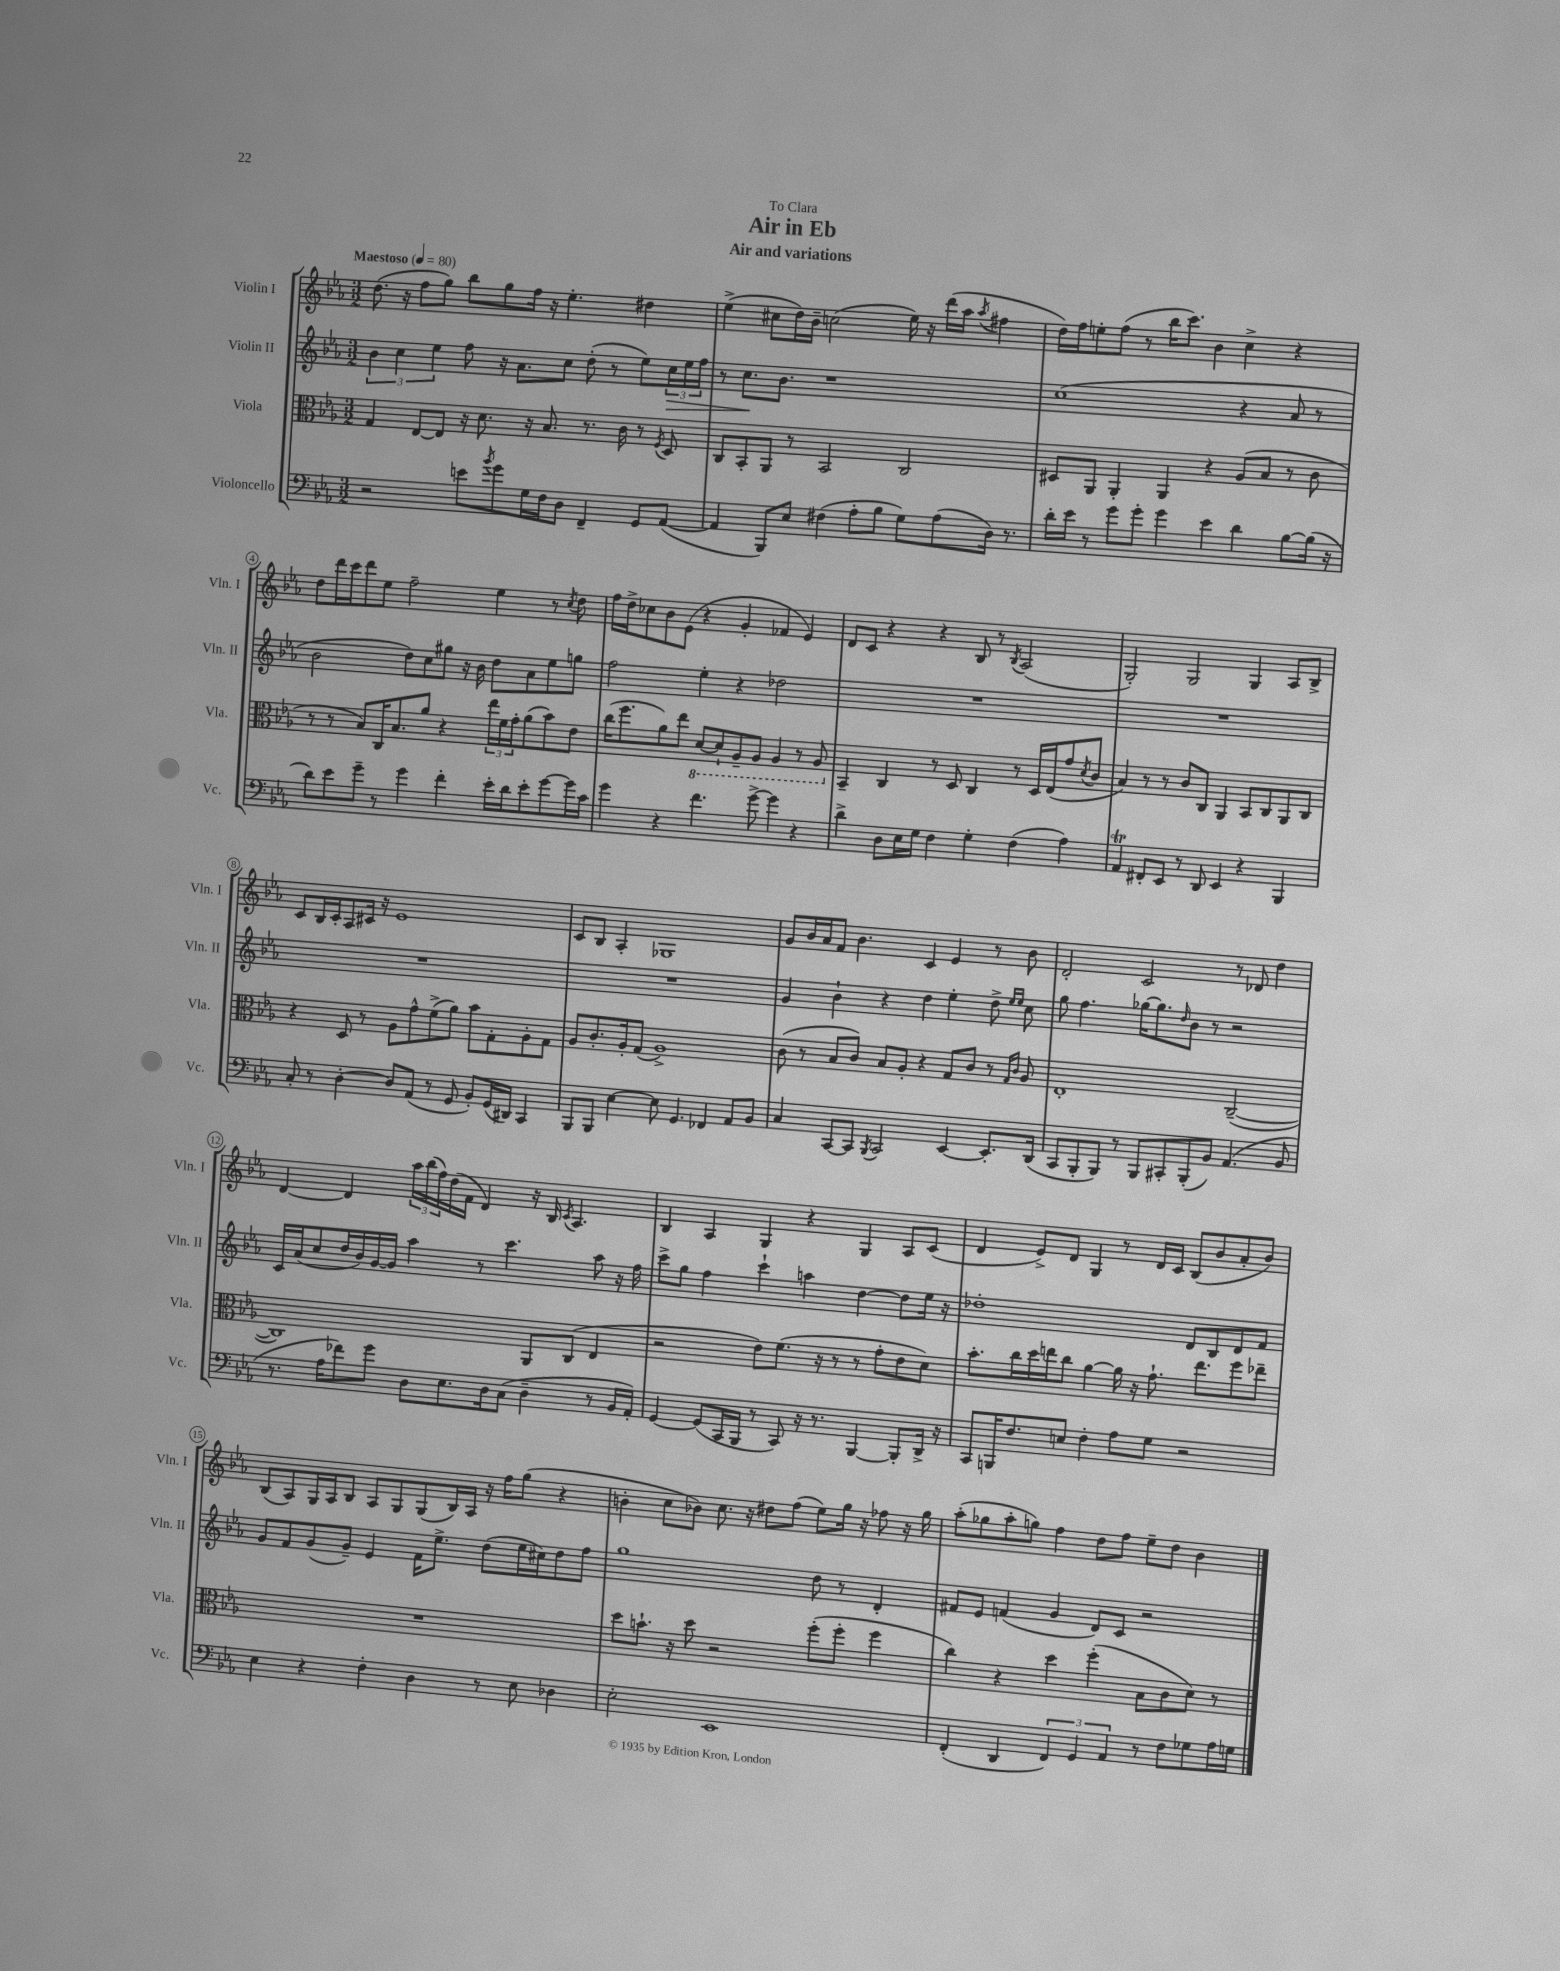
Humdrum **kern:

**kern	**kern	**kern	**dynam	**kern
*part4	*part3	*part2	*part2	*part1
*staff4	*staff3	*staff2	*staff2	*staff1
*I"Violoncello	*I"Viola	*I"Violin II	*	*I"Violin I
*I'Vc.	*I'Vla.	*I'Vln. II	*	*I'Vln. I
*clefF4	*clefC3	*clefG2	*	*clefG2
*k[b-e-a-]	*k[b-e-a-]	*k[b-e-a-]	*	*k[b-e-a-]
*M3/2	*M3/2	*M3/2	*	*M3/2
*MM80	*MM80	*MM80	*	*MM80
=1	=1	=1	=1	=1
!	!	!	!	!LO:TX:a:B:t=Maestoso
2r	4G/	6b-\	.	(8.dd\
.	.	6cc\	.	.
.	.	.	.	16r
.	[8E-/L	.	.	8ff\L
.	.	6ee-\	.	.
.	8E-/J]	.	.	8gg\J)
8en\L	16r	8ff\	.	8bb-\L
.	8.d\	.	.	.
8qb-/	.	.	.	.
8g\	.	16r	.	8gg\
.	.	8.a-\L	.	.
16G\L	16r	.	.	16ff\Jk
16F\J	8.B-/	.	.	16r
8D\J	.	8cc\J	.	4.ee-'\
4FF~/	8.r	(8dd'\	.	.
.	.	8r	.	.
.	16c\	.	.	.
8GG/L	8r	8ee-\L)	.	4dd#X\
.	8qF/	.	.	.
!	!	!	!LO:HP:b	!
([8AA-/J	8D/	24cc\L	>	.
.	.	24ee-\	.	.
.	.	24ff\JJ	.	.
=2	=2	=2	=2	=2
4AA-/]	8C/L	8r	.	(4ee-^\
.	8BB-'/	8.cc\L	.	.
8BBB-/L)	8AA-/J	.	.	8cc#X\L
.	.	8.b-\J	]	.
8E-/J	8r	.	.	16dd\L)
.	.	.	.	16b-~\JJ
(4F#X\	2BB-/	1r	.	(2ccn\
8A-'\L	.	.	.	.
8B-\J	.	.	.	.
8G\L)	2C/	.	.	16ee-\)
.	.	.	.	16r
(8A-\	.	.	.	(16ddd\LL
.	.	.	.	16aa-\JJ
.	.	.	.	8qaa-/
16D\Jk)	.	.	.	4ff#X\
8.r	.	.	.	.
=3	=3	=3	=3	=3
16d'\LL	8D#X/L	(1cc	.	16dd\LL)
16e-\JJ	.	.	.	16ff\J
8r	8AA-/J	.	.	8een'\
8g\L	4AA-'/	.	.	(8ff\J
8g'\J	.	.	.	8r
4g\	4AA-/	.	.	16bb-\KL
.	.	.	.	8.ccc\J)
4e-\	4r	.	.	4b-\
4d\	(8A-/L	4r	.	4cc^\
.	8B-/J	.	.	.
[8B-\L	8r	8a-/	.	4r
(16B-\Jk]	8c\	8r	.	.
16r	.	.	.	.
!!LO:LB:g=z
=4	=4	=4	=4	=4
8d\L)	8r	2b-\	.	8dd\L
8e-\	8r	.	.	16ddd\L
.	.	.	.	16ccc\J
8g~\J	8B-/L)	.	.	8ddd\
8r	16C/K	.	.	8ee-\J
.	8.B-/	.	.	.
4g\	.	8dd\L)	.	2ff~\
.	8a-/J	8cc\	.	.
4f'\	4r	8gg#X\J	.	.
.	.	16r	.	.
.	.	16b-\	.	.
16e-'\LL	24ee-\LL	8dd\L	.	4ee-\
.	24f\	.	.	.
16d\J	.	.	.	.
.	24g'\J	.	.	.
8e-'\	(8a-\	8a-\	.	.
[8g\	8b-\)	8ee-\	.	8r
.	.	.	.	8qcc/
16g\L]	8e-\J	8ggn\J	.	8dd\
16c\JJ	.	.	.	.
=5	=5	=5	=5	=5
4g\	(16cc\KL	2ff\	.	16ff\LL
.	8.ff\	.	.	16dd^\J
.	.	.	.	8cc-X\
4r	8a-\)	.	.	8b-\
.	8ee-\J	.	.	(8e-\J
*	*8ba	*	*	*
4.f\	[8D/L	4ee-'\	.	4r
.	8D`/]	.	.	.
.	8AA-~/	4r	.	4g'/
[8g^\	8AA-/J	.	.	.
4g\]	4AA-/	2dd-X\	.	4f-X/
4r	8r	.	.	4e-/)
.	8AA-/	.	.	.
=6	=6	=6	=6	=6
*	*X8ba	*	*	*
4d^\	4BB-~/	1.r	.	8d/L
.	.	.	.	8c/J
8D\L	4C/	.	.	4r
16E-\L	.	.	.	.
16G\JJ	.	.	.	.
4F\	8r	.	.	4r
.	8D/	.	.	.
4G'\	4C/	.	.	8B-/
.	.	.	.	8r
.	.	.	.	8qB-/
(4F\	8r	.	.	(2A-/
.	16D/LL	.	.	.
.	(16E-/J	.	.	.
4A-\)	8g/	.	.	.
.	8qd/	.	.	.
.	8c/J	.	.	.
=7	=7	=7	=7	=7
4AA-T/	4B-/)	1.r	.	2G'/)
8FF#X'/L	8r	.	.	.
8EE-/J	8r	.	.	.
8r	8c/L	.	.	2G/
8DD/	8C/J	.	.	.
4EE-/	4AA-/	.	.	.
4r	8BB-/L	.	.	4G/
.	8C/	.	.	.
4BBB-/	8AA-/	.	.	8A-/L
.	8C/J	.	.	8B-^/J
!!LO:LB:g=z
=8	=8	=8	=8	=8
8C'/	4r	1.r	.	8c/L
8r	.	.	.	16B-/L
.	.	.	.	16c'/J
[4D'\	8D/	.	.	8A-/
.	8r	.	.	16c#X/Jk
.	.	.	.	16r
8D/L]	8A-\L	.	.	1e-
(8AA-/J	8g^^\	.	.	.
8r	(8f^\	.	.	.
8GG/	8a-\J)	.	.	.
8BB-'/L)	8b-\L	.	.	.
(16GG/L	8G'\	.	.	.
16DD#X/JJ)	.	.	.	.
4CC/	8A-'\	.	.	.
.	8G\J	.	.	.
=9	=9	=9	=9	=9
8BBB-/L	8A-/L	1.r	.	8c/L
8BBB-/J	8.c'/	.	.	8B-/J
[4E-\	.	.	.	4A-'/
.	16A-'/k	.	.	.
.	(8G/J	.	.	.
8E-\]	1A-^)	.	.	1G-X
4.GG/	.	.	.	.
4FF-X/	.	.	.	.
8AA-/L	.	.	.	.
8BB-/J	.	.	.	.
=10	=10	=10	=10	=10
4C/	(8c\	4g/	.	8g/L
.	8r	.	.	16b-/L
.	.	.	.	16a-/J
[8CC/L	8B-/L	4b-`\	.	8f/J
8CC/J]	8c/J)	.	.	4.b-\
8qBBB-/	.	.	.	.
2CC/	8B-/L	4r	.	.
.	8A-'/J	.	.	.
.	4r	4dd\	.	4c/
[4EE-/	8G/L	4ee-'\	.	4e-/
.	8c/J	.	.	.
8.EE-'/L]	8r	8dd^\	.	8r
.	16qqG/LL	16qqee-/LL	.	.
.	16qqc/JJ	16qqee-/JJ	.	.
.	8A-/	8cc\	.	8b-\
(16DD/Jk	.	.	.	.
=11	=11	=11	=11	=11
8CC/L	1E-'	8gg\	.	2d'/
8BBB-'/	.	4.ff\	.	.
8BBB-/J)	.	.	.	.
8r	.	.	.	.
8BBB-/L	.	[16gg-X\KL	.	2c/
.	.	8.gg-\]	.	.
8CC#X'/	.	.	.	.
.	.	16qqdd/	.	.
(8BBB-'/	.	8b-\J	.	.
8BB-/J)	.	8r	.	.
(4.AA-/	([2C~/	2r	.	8r
.	.	.	.	8d-X/
.	.	.	.	4dd\
8BB-/	.	.	.	.
!!LO:LB:g=z
=12	=12	=12	=12	=12
8.r	1C])	16c/LL	.	[4d/
.	.	(16a-/J	.	.
.	.	8cc/	.	.
16A-\KL	.	.	.	.
8f-X\)	.	16dd/L	.	4d/]
.	.	16b-/)	.	.
8g\J	.	[16g/	.	.
.	.	16g/JJ]	.	.
8D\L	.	4aa-\	.	24aa-\LL
.	.	.	.	(24bb-\
.	.	.	.	24ff\)
8.E-\	.	.	.	(16dd\
.	.	.	.	16f\JJ
.	.	8r	.	4d/)
16D\k	.	.	.	.
(8C\J	.	4.ccc\	.	.
4D~\	8AA-/L	.	.	16r
.	.	.	.	16B-/
.	.	.	.	8qc/
.	(8C/J	.	.	4.A-/
8r	4E-/	8aa-\	.	.
16BB-/LL	.	16r	.	.
16AA-'/JJ)	.	16ff\	.	.
=13	=13	=13	=13	=13
[4GG/	2r	8ccc^\L	.	4B-/
.	.	8gg\J	.	.
(8GG/L]	.	4ff\	.	4A-/
16CC/L	.	.	.	.
16BBB-/JJ	.	.	.	.
8r	8e-\L)	4ccc`\	.	4G/
8CC/)	(8.f\J	.	.	.
16r	.	4aan\	.	4r
8.r	16r	.	.	.
.	8r	.	.	.
[4BBB-/	8r	[4dd\	.	4G/
.	8g'\L	.	.	.
8BBB-'/L]	8e-\	8dd\L]	.	8A-/L
16DD^/Jk	8d\J)	16ee-\Jk	.	(8c/J
16r	.	16r	.	.
=14	=14	=14	=14	=14
8CC/L	8.b-'\L	1dd-X'	.	4d/
16BBBn/K	.	.	.	.
8.F/	16cc\L	.	.	.
.	16dd\	.	.	8e-^/L)
.	16een\J	.	.	.
8En/J	8cc\J	.	.	8d/J
4F'\	[4a-\	.	.	4G/
8A-\L	16a-\]	.	.	8r
.	16r	.	.	.
8G\J	8.g`\	.	.	16d/LL
.	.	.	.	16c/JJ
2r	.	8d/L	.	(8B-/L
.	8.ee\L	.	.	.
.	.	8B-/	.	8b-/
.	8ff\	8d/	.	8a-'/
.	8ee-X~\J	8f/J	.	8b-/J)
!!LO:LB:g=z
=15	=15	=15	=15	=15
4E-\	1.r	8g/L	.	(8B-/L
.	.	8f/	.	8A-/)
4r	.	(8g/	.	16G/L
.	.	.	.	16A-/J
.	.	8g~/J)	.	8B-/J
4F'\	.	4e-/	.	8A-/L
.	.	.	.	8G/
4D\	.	16f\KL	.	(8G/
.	.	8.ee-^\J	.	.
.	.	.	.	16B-/L)
.	.	.	.	16A-/JJ
8r	.	(8dd\L	.	16r
.	.	.	.	16ff\KL
8E-\	.	16ee-\L	.	(8gg\J
.	.	16cc#X\J)	.	.
4D-X\	.	8dd\	.	4r
.	.	8ff\J	.	.
=16	=16	=16	=16	=16
2E-'\	8dd\L	1gg	.	4bn'\
.	8.bn`\J	.	.	.
.	.	.	.	8cc\L
.	16r	.	.	.
.	8dd\	.	.	8b-X\J)
1EE-	2r	.	.	8.cc\
.	.	.	.	16r
.	.	.	.	8dd#X\L
.	.	.	.	(8ff\J
.	(8ff'\L	8dd\	.	8ee-\L)
.	8ff'\J	8r	.	16gg\Jk
.	.	.	.	16r
.	4ff\	4d'/	.	8ff-X\
.	.	.	.	16r
.	.	.	.	16gg\
=17	=17	=17	=17	=17
(4FF'/	4cc\)	8f#X/L	.	(8aa-'\L
.	.	8e-/J	.	8gg-X\
4DD/	4r	(4fn/	.	8aa-'\
.	.	.	.	8ggn\J)
6FF/)	4dd\	4g/	.	4ff\
6GG/	.	.	.	.
.	(4ff'\	8d/L)	.	8dd\L
6AA-/	.	.	.	.
.	.	8c/J	.	8ff\J
8r	8B-\L	2r	.	8ee-~\L
8F\L	8c\	.	.	8dd\J
8G-X\	8d\J)	.	.	4b-\
16A-\L	8r	.	.	.
16Gn\JJ	.	.	.	.
==	==	==	==	==
*-	*-	*-	*-	*-
